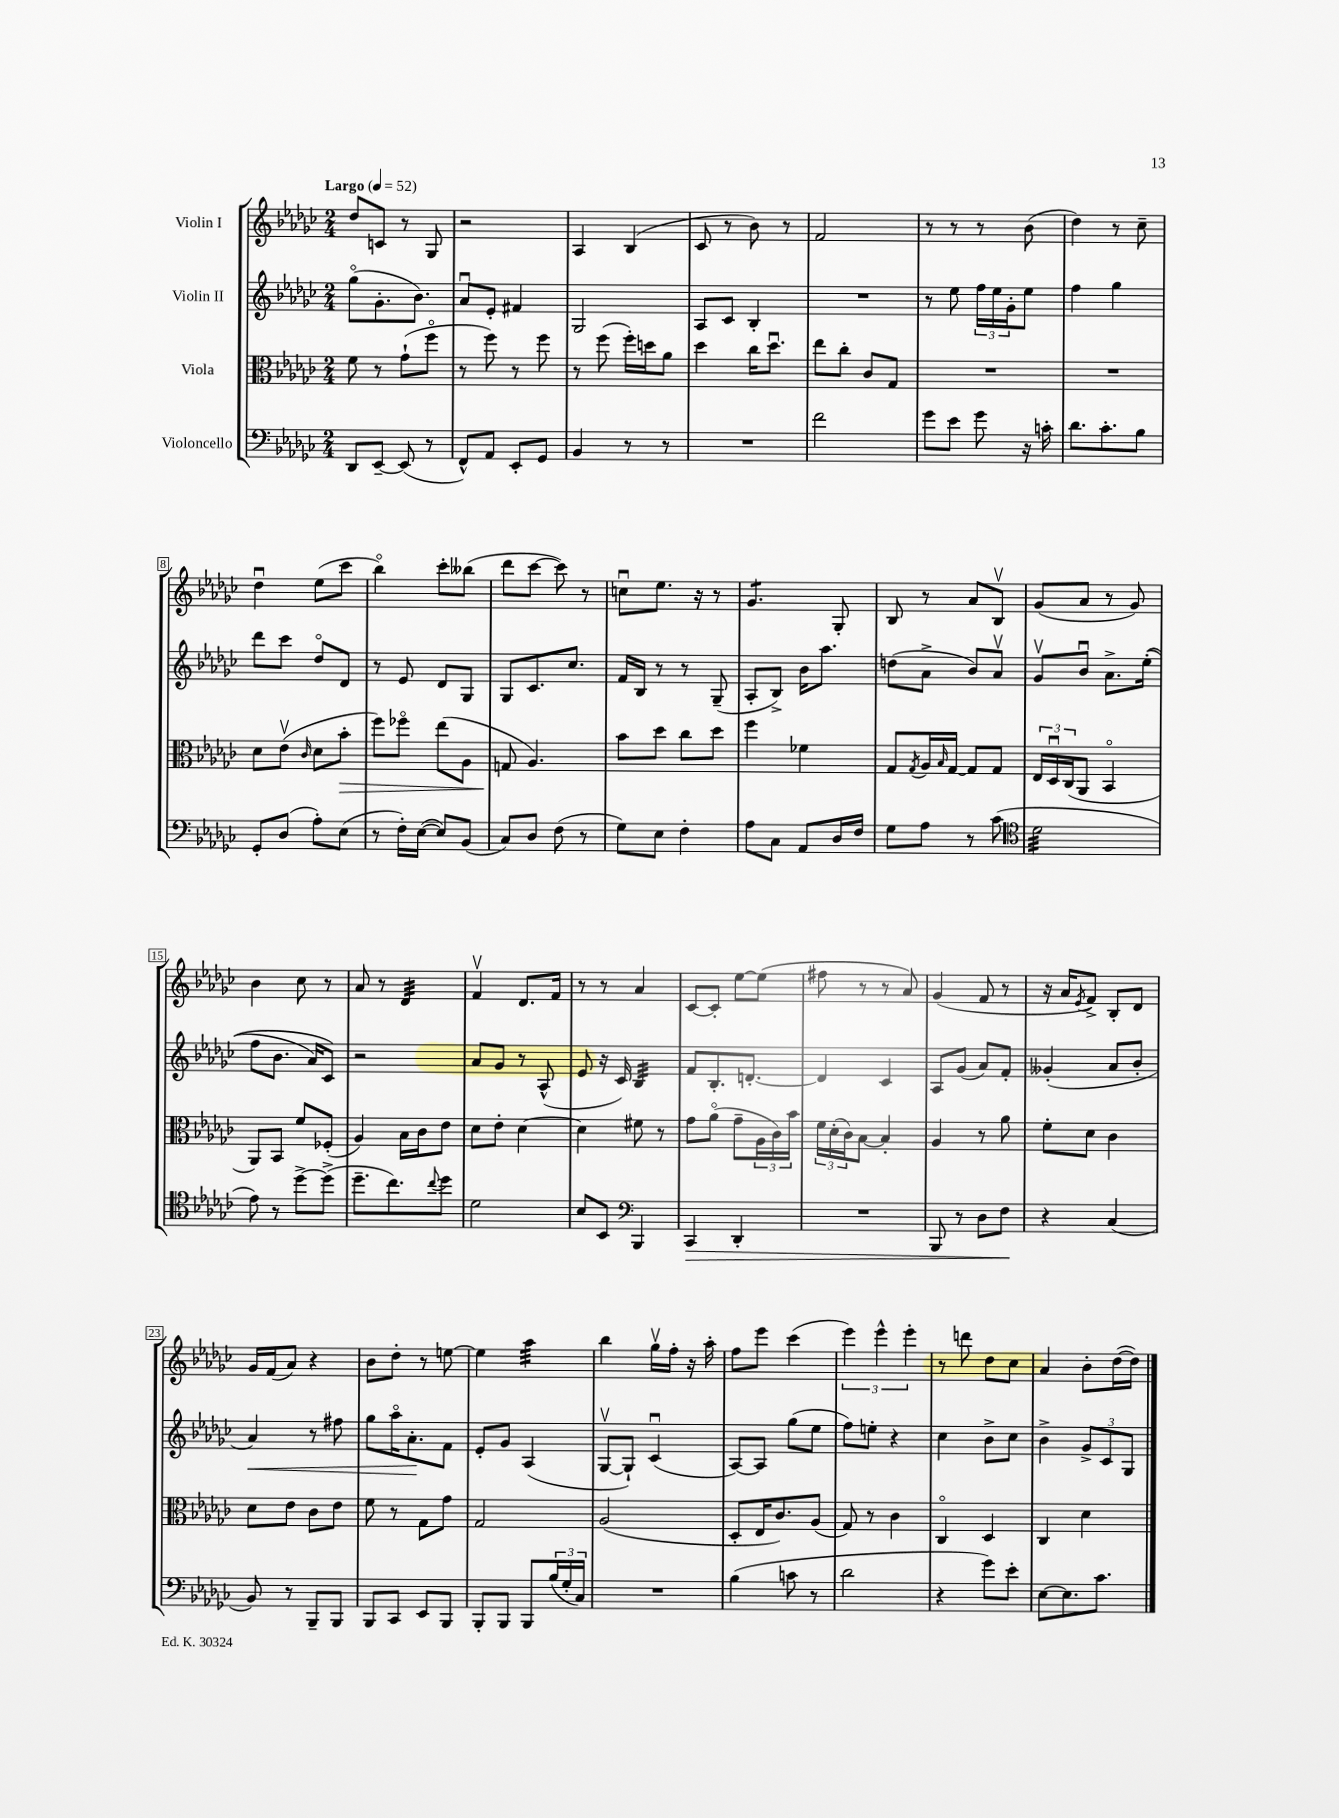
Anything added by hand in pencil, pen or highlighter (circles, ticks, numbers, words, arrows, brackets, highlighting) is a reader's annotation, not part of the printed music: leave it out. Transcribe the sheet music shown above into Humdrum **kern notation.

**kern	**dynam	**kern	**dynam	**kern	**dynam	**kern
*part4	*part4	*part3	*part3	*part2	*part2	*part1
*staff4	*staff4	*staff3	*staff3	*staff2	*staff2	*staff1
*I"Violoncello	*	*I"Viola	*	*I"Violin II	*	*I"Violin I
*clefF4	*	*clefC3	*	*clefG2	*	*clefG2
*k[b-e-a-d-g-c-]	*	*k[b-e-a-d-g-c-]	*	*k[b-e-a-d-g-c-]	*	*k[b-e-a-d-g-c-]
*M2/4	*	*M2/4	*	*M2/4	*	*M2/4
*MM52	*	*MM52	*	*MM52	*	*MM52
=1	=1	=1	=1	=1	=1	=1
!	!	!	!	!	!	!LO:TX:a:B:t=Largo
8DD-/L	.	8f\	.	(8gg-\L	.	8dd-/L
[8EE-~/J	.	8r	.	8.g-'\	.	8cn/J
(8EE-/]	.	(8g-`\L	.	.	.	8r
.	.	.	.	8.b-\J)	.	.
8r	.	8ff\J	.	.	.	8G-/
=2	=2	=2	=2	=2	=2	=2
8FF^^/L)	.	8r	.	8a-u/L	.	2r
8AA-/J	.	8ff\)	.	8e-'/J	.	.
8EE-'/L	.	8r	.	4f#X/	.	.
8GG-/J	.	8ff\	.	.	.	.
=3	=3	=3	=3	=3	=3	=3
4BB-/	.	8r	.	2G-/	.	4A-/
.	.	(8ff\	.	.	.	.
8r	.	16ff'\LL)	.	.	.	(4B-/
.	.	16ddn\J	.	.	.	.
8r	.	8a-\J	.	.	.	.
=4	=4	=4	=4	=4	=4	=4
2r	.	4dd-\	.	8A-/L	.	8c-/
.	.	.	.	8c-/J	.	8r
.	.	16cc-\KL	.	4B-'/	.	8b-\)
.	.	8.dd-u\J	.	.	.	.
.	.	.	.	.	.	8r
=5	=5	=5	=5	=5	=5	=5
2f\	.	8ee-\L	.	2r	.	2f/
.	.	8cc-'\J	.	.	.	.
.	.	8c-/L	.	.	.	.
.	.	8G-/J	.	.	.	.
=6	=6	=6	=6	=6	=6	=6
8g-\L	.	2r	.	8r	.	8r
8e-\J	.	.	.	8ee-\	.	8r
8g-\	.	.	.	24ff\LL	.	8r
.	.	.	.	24ee-\	.	.
.	.	.	.	24g-'\J	.	.
16r	.	.	.	8ee-\J	.	(8b-\
16cn'\	.	.	.	.	.	.
=7	=7	=7	=7	=7	=7	=7
8.d-\L	.	2r	.	4ff\	.	4dd-\)
8.c-'\	.	.	.	.	.	.
.	.	.	.	4gg-\	.	8r
8B-\J	.	.	.	.	.	8cc-~\
!!LO:LB:g=z
=8	=8	=8	=8	=8	=8	=8
8GG-'/L	.	8d-\L	.	8ddd-\L	.	4dd-u\
(8D-/J	.	(8e-v\J	.	8ccc-\J	.	.
.	.	16qqc-/	.	.	.	.
8A-'\L)	.	8d-\L	.	8dd-/L	.	(8ee-\L
!	!	!	!LO:HP:b	!	!	!
(8E-\J	.	8b-'\J	>	8d-/J	.	8ccc-\J
=9	=9	=9	=9	=9	=9	=9
8r	.	8ff\L)	.	8r	.	4bb-\)
16F'\LL)	.	8ff-X\J	.	8e-/	.	.
([16E-\JJ	.	.	.	.	.	.
8E-/L])	.	(8ee-\L	.	8d-/L	.	8ccc-'\L
(8BB-/J	.	8A-\J	.	8G-/J	.	(8bb--X\J
=10	=10	=10	=10	=10	=10	=10
8C-/L)	.	8Gn/	.	8G-/L	.	8ddd-\L
8D-/J	.	4.A-/)	]	8.c-/	.	[8ccc-\J
(8F\	.	.	.	.	.	8ccc-\])
.	.	.	.	8.cc-/J	.	.
8r	.	.	.	.	.	8r
=11	=11	=11	=11	=11	=11	=11
8G-\L)	.	8b-\L	.	16f/LL	.	8ccnu\L
.	.	.	.	16B-/JJ	.	.
8E-\J	.	8dd-\J	.	8r	.	8.ee-\J
4F'\	.	8cc-\L	.	8r	.	.
.	.	.	.	.	.	16r
.	.	8dd-\J	.	(8G-~/	.	8r
=12	=12	=12	=12	=12	=12	=12
*	*	*	*	*	*	*tremolo
8A-\L	.	4ff\	.	8A-'/L	.	8g-/L
8C-\J	.	.	.	8B-^/J)	.	8g-/
8AA-/L	.	4f-X\	.	16b-\KL	.	8g-/J
*	*	*	*	*	*	*Xtremolo
.	.	.	.	8.aa-\J	.	.
16D-/L	.	.	.	.	.	8G-'/
16F/JJ	.	.	.	.	.	.
=13	=13	=13	=13	=13	=13	=13
8G-\L	.	8G-/L	.	(8ddn\L	.	8B-/
.	.	8qG-/	.	.	.	.
8A-\J	.	16A-/L	.	8a-^\J	.	8r
.	.	16qqB-/	.	.	.	.
.	.	[16G-/JJ	.	.	.	.
8r	.	8G-/L]	.	8b-/L)	.	8a-/L
(8c-\	.	8G-/J	.	8a-v/J	.	8B-v/J
=14	=14	=14	=14	=14	=14	=14
*clefC4	*	*	*	*	*	*
*tremolo	*	*	*	*	*	*
32d-\LLL	.	24E-/LL	.	8g-v/L	.	(8g-/L
32d-\	.	.	.	.	.	.
.	.	24D-u/	.	.	.	.
32d-\	.	.	.	.	.	.
.	.	(24C-/J	.	.	.	.
32d-\	.	.	.	.	.	.
32d-\	.	8AA-/J	.	8b-u/J	.	8a-/J
32d-\	.	.	.	.	.	.
32d-\	.	.	.	.	.	.
32d-\	.	.	.	.	.	.
32d-\	.	4BB-/	.	8.a-^\L	.	8r
32d-\	.	.	.	.	.	.
32d-\	.	.	.	.	.	.
32d-\	.	.	.	.	.	.
32d-\	.	.	.	.	.	8g-/)
32d-\	.	.	.	.	.	.
32d-\	.	.	.	((16ee-'\Jk	.	.
32d-\JJJ	.	.	.	.	.	.
*Xtremolo	*	*	*	*	*	*
!!LO:LB:g=z
=15	=15	=15	=15	=15	=15	=15
8e-\)	.	8AA-/L)	.	8ff\L	.	4b-\
8r	.	8BB-/J	.	8.b-\J	.	.
[8dd-^\L	.	8f/L	.	.	.	8cc-\
.	.	.	.	16a-/KL)	.	.
(8dd-^\J]	.	(8F-X'/J	.	8c-/J)	.	8r
=16	=16	=16	=16	=16	=16	=16
8.dd-~\L	.	4A-/)	.	2r	.	8a-/
.	.	.	.	.	.	8r
8.cc-\)	.	.	.	.	.	.
*	*	*	*	*	*	*tremolo
.	.	16B-\LL	.	.	.	32d-/LLL
.	.	.	.	.	.	32d-/
.	.	16c-\J	.	.	.	32d-/
.	.	.	.	.	.	32d-/
8qqcc-/	.	.	.	.	.	.
8dd-\J	.	8e-\J	.	.	.	32d-/
.	.	.	.	.	.	32d-/
.	.	.	.	.	.	32d-/
.	.	.	.	.	.	32d-/JJJ
*	*	*	*	*	*	*Xtremolo
=17	=17	=17	=17	=17	=17	=17
2d-\	.	8d-\L	.	8a-/L	.	4fv/
.	.	8e-'\J	.	8g-/J	.	.
.	.	[4d-\	.	8r	.	8.d-/L
.	.	.	.	(8A-^^/	.	.
.	.	.	.	.	.	16f/Jk
=18	=18	=18	=18	=18	=18	=18
8B-/L	.	4d-\]	.	8e-/	.	8r
8BB-/J	.	.	.	16r	.	8r
.	.	.	.	16c-/)	.	.
*clefF4	*	*	*	*	*	*
*	*	*	*	*tremolo	*	*
4BBB-/	.	8f#X\	.	32B-/LLL	.	4a-/
.	.	.	.	32B-/	.	.
.	.	.	.	32B-/	.	.
.	.	.	.	32B-/	.	.
.	.	8r	.	32B-/	.	.
.	.	.	.	32B-/	.	.
.	.	.	.	32B-/	.	.
.	.	.	.	32B-/JJJ	.	.
*	*	*	*	*Xtremolo	*	*
=19	=19	=19	=19	=19	=19	=19
!	!LO:HP:b	!	!	!	!	!
4CC-/	>	8g-\L	.	8f/L	.	[8c-/L
.	.	(8a-\J	.	8.B-'/	.	8c-'/J]
4DD-'/	.	8g-~\L	.	.	.	[8ee-\L
.	.	.	.	[8.dn'/J	.	.
.	.	24A-\L	.	.	.	(8ee-\J]
.	.	24c-\)	.	.	.	.
.	.	24b-\JJ	.	.	.	.
=20	=20	=20	=20	=20	=20	=20
2r	.	24f\LL	.	4d/]	.	8ff#X\
.	.	(24d-'\	.	.	.	.
.	.	24c-\J)	.	.	.	.
.	.	[8B-\J	.	.	.	8r
.	.	4B-'/]	.	4c-/	.	8r
.	.	.	.	.	.	8a-/)
=21	=21	=21	=21	=21	=21	=21
8BBB-/	.	4A-/	.	8A-/L	.	(4g-/
8r	.	.	.	(8g-/J	.	.
8D-\L	.	8r	.	8a-/L)	.	8f/
8F\J	.	8a-\	.	8f'/J	.	8r
.	]	.	.	.	.	.
=22	=22	=22	=22	=22	=22	=22
4r	.	8f'\L	.	(4g--X'/	.	16r
.	.	.	.	.	.	16a-/KL
.	.	.	.	.	.	8qe-/
.	.	8d-\J	.	.	.	8f^/J)
(4C-/	.	4c-\	.	8a-/L	.	8B-'/L
.	.	.	.	8b-'/J	.	8d-/J
!!LO:LB:g=z
=23	=23	=23	=23	=23	=23	=23
!	!	!	!	!	!LO:HP:b	!
8BB-/)	.	8d-\L	.	4a-/)	<	16g-/LL
.	.	.	.	.	.	(16f/J
8r	.	8e-\J	.	.	.	8a-/J)
8BBB-~/L	.	8c-\L	.	8r	.	4r
8BBB-/J	.	8e-\J	.	8ff#X\	.	.
=24	=24	=24	=24	=24	=24	=24
8BBB-/L	.	8f\	.	8gg-\L	.	8b-\L
8CC-/J	.	8r	.	16aa-\K	.	8dd-'\J
.	.	.	.	8.a-'\	.	.
8EE-/L	.	8G-\L	.	.	.	8r
8BBB-/J	.	8g-\J	.	8f\J	[	[8een\
=25	=25	=25	=25	=25	=25	=25
8BBB-'/L	.	2G-/	.	8e-'/L	.	4ee\]
8BBB-/J	.	.	.	8g-/J	.	.
*	*	*	*	*	*	*tremolo
8BBB-/L	.	.	.	(4A-/	.	32aa-\LLL
.	.	.	.	.	.	32aa-\
.	.	.	.	.	.	32aa-\
.	.	.	.	.	.	32aa-\
(24B-/L	.	.	.	.	.	32aa-\
.	.	.	.	.	.	32aa-\
24G-'/	.	.	.	.	.	.
.	.	.	.	.	.	32aa-\
24C-/JJ)	.	.	.	.	.	.
.	.	.	.	.	.	32aa-\JJJ
*	*	*	*	*	*	*Xtremolo
=26	=26	=26	=26	=26	=26	=26
2r	.	(2A-/	.	[8G-v/L	.	4bb-\
.	.	.	.	8G-`/J])	.	.
.	.	.	.	(4c-u/	.	16gg-v\LL
.	.	.	.	.	.	16ff'\JJ
.	.	.	.	.	.	16r
.	.	.	.	.	.	16aa-'\
=27	=27	=27	=27	=27	=27	=27
(4B-\	.	8D-'/L	.	[8A-/L)	.	8ff\L
.	.	16E-/K	.	8A-/J]	.	8eee-\J
.	.	8.c-/)	.	.	.	.
8cn\	.	.	.	(8gg-\L	.	(4ccc-\
8r	.	(8A-/J	.	8ee-\J	.	.
=28	=28	=28	=28	=28	=28	=28
2d-\	.	8G-/)	.	8ff\L)	.	6eee-\)
.	.	8r	.	8een'\J	.	.
.	.	.	.	.	.	6eee-^^\
.	.	4c-\	.	4r	.	.
.	.	.	.	.	.	6eee-'\
=29	=29	=29	=29	=29	=29	=29
4r	.	4C-/	.	4cc-\	.	8r
.	.	.	.	.	.	8dddn\
8g-\L)	.	4D-/	.	8b-^\L	.	8dd-\L
8e-'\J	.	.	.	8cc-\J	.	8cc-\J
=30	=30	=30	=30	=30	=30	=30
[8E-\L	.	4C-/	.	4b-^\	.	4a-/
8.E-\]	.	.	.	.	.	.
.	.	4d-\	.	12g-^/L	.	8b-'\L
8.c-\J	.	.	.	.	.	.
.	.	.	.	12c-/	.	.
.	.	.	.	.	.	([16dd-\L
.	.	.	.	12G-/J	.	.
.	.	.	.	.	.	16dd-\JJ])
==	==	==	==	==	==	==
*-	*-	*-	*-	*-	*-	*-
